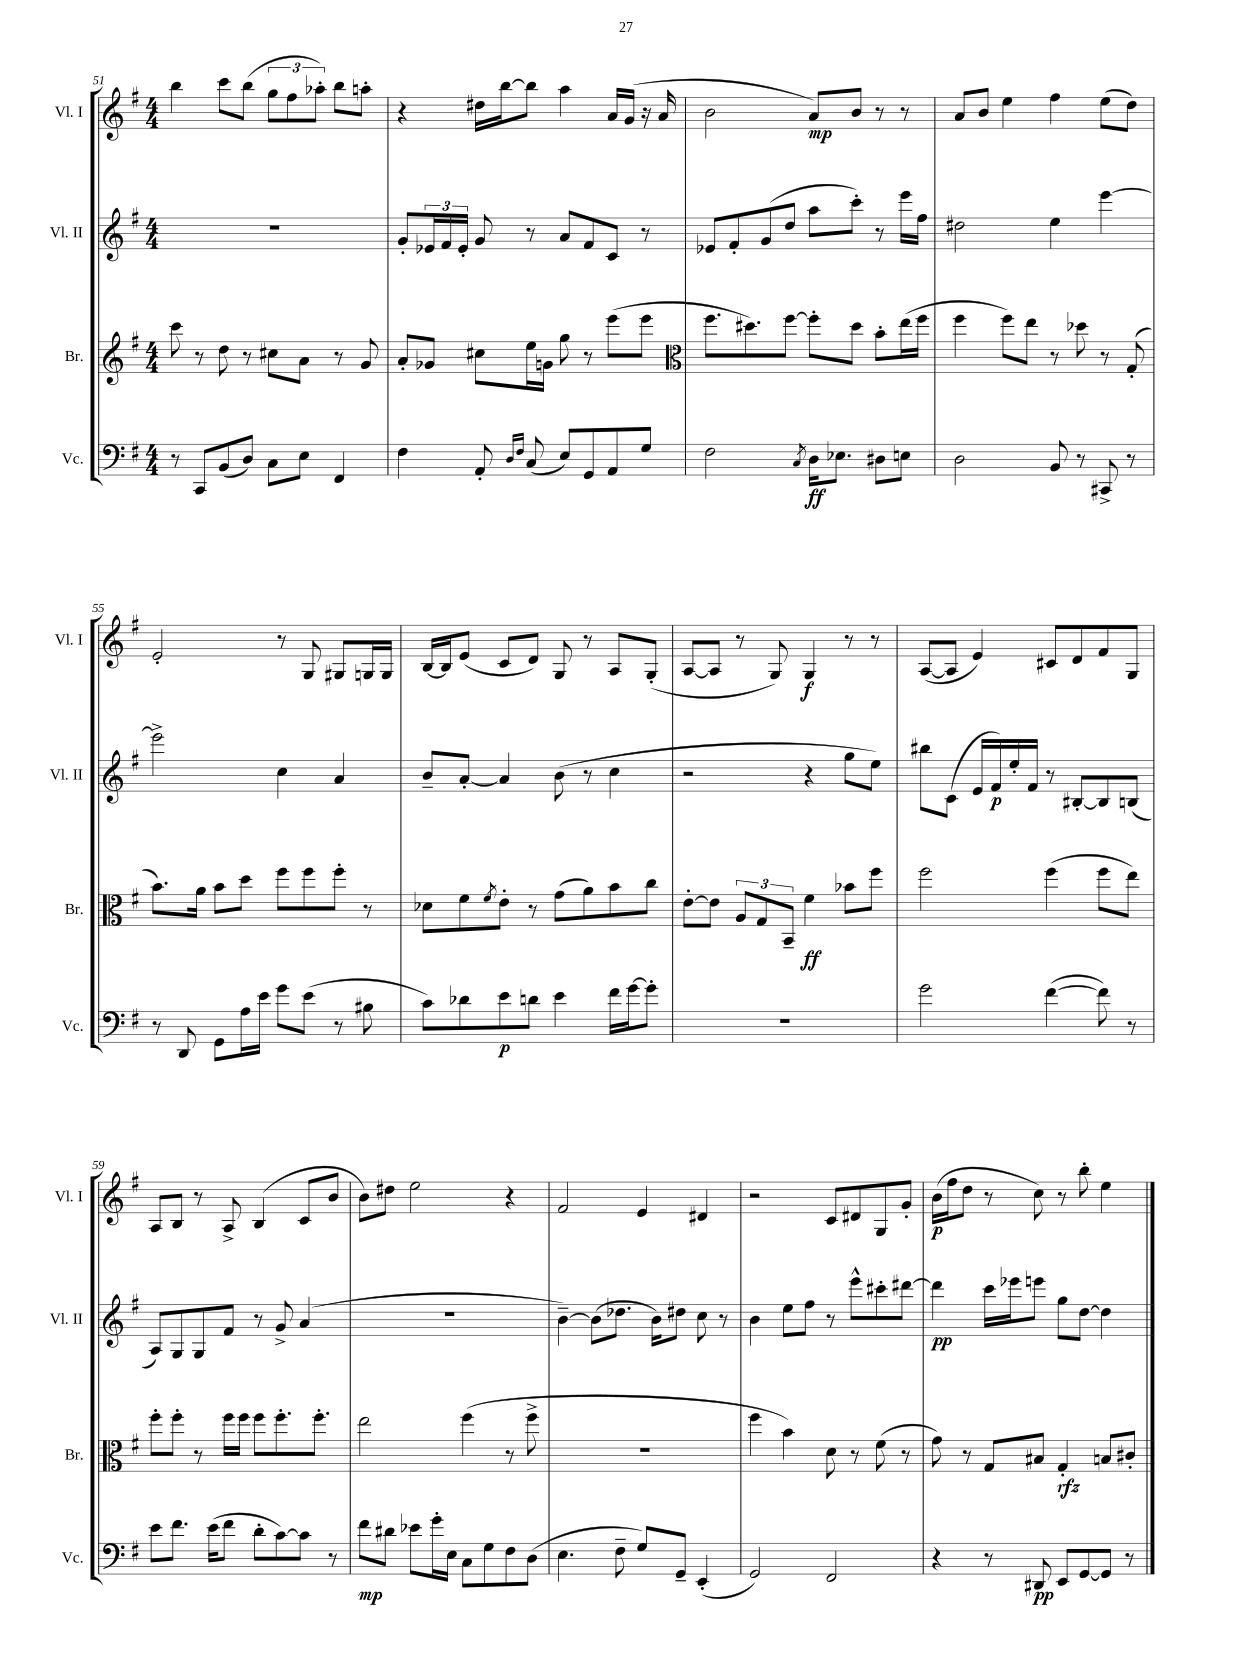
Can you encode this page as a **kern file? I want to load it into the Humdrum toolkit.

**kern	**dynam	**kern	**dynam	**kern	**dynam	**kern	**dynam
*part4	*part4	*part3	*part3	*part2	*part2	*part1	*part1
*staff4	*staff4	*staff3	*staff3	*staff2	*staff2	*staff1	*staff1
*I"Vc.	*	*I"Br.	*	*I"Vl. II	*	*I"Vl. I	*
*I'Vc.	*	*I'Br.	*	*I'Vl. II	*	*I'Vl. I	*
*clefF4	*	*clefG2	*	*clefG2	*	*clefG2	*
*k[f#]	*	*k[f#]	*	*k[f#]	*	*k[f#]	*
*M4/4	*	*M4/4	*	*M4/4	*	*M4/4	*
=51	=51	=51	=51	=51	=51	=51	=51
8r	.	8ccc\	.	1r	.	4bb\	.
8CC/L	.	8r	.	.	.	.	.
(8BB/	.	8dd\	.	.	.	8ccc\L	.
8D/J)	.	8r	.	.	.	(8bb\J	.
8C\L	.	8cc#X\L	.	.	.	12gg\L	.
.	.	.	.	.	.	12ff#\	.
8E\J	.	8a\J	.	.	.	.	.
.	.	.	.	.	.	12aa-X'\J)	.
4FF#/	.	8r	.	.	.	8bb\L	.
.	.	8g/	.	.	.	8aan'\J	.
=52	=52	=52	=52	=52	=52	=52	=52
4F#\	.	8a'/L	.	8g'/L	.	4r	.
.	.	8g-X/J	.	24e-X/L	.	.	.
.	.	.	.	24f#/	.	.	.
.	.	.	.	24e-'/JJ	.	.	.
8AA'/	.	8cc#X\L	.	8g/	.	16dd#X\LL	.
.	.	.	.	.	.	[16bb\J	.
16qqD/LL	.	.	.	.	.	.	.
16qqF#/JJ	.	.	.	.	.	.	.
(8C/	.	16ee\L	.	8r	.	8bb\J]	.
.	.	16gn\JJ	.	.	.	.	.
8E/L)	.	8gg\	.	8a/L	.	4aa\	.
8GG/	.	8r	.	8f#/	.	.	.
8AA/	.	(8eee\L	.	8c/J	.	16a/LL	.
.	.	.	.	.	.	(16g/JJ	.
8G/J	.	8eee\J	.	8r	.	16r	.
.	.	.	.	.	.	16a/	.
=53	=53	=53	=53	=53	=53	=53	=53
*	*	*clefC3	*	*	*	*	*
2F#\	.	8.ff#\L	.	8e-X/L	.	2b\	.
.	.	.	.	8f#'/	.	.	.
.	.	8.dd#X\)	.	.	.	.	.
.	.	.	.	(8g/	.	.	.
.	.	[8ff#\J	.	8dd/J	.	.	.
8qC/	.	.	.	.	.	.	.
16D\KL	ff	8ff#'\L]	.	8aa\L	.	8a/L)	mp
8.E-X\J	.	.	.	.	.	.	.
.	.	8dd#\J	.	8ccc'\J)	.	8b/J	.
8D#X\L	.	8b'\L	.	8r	.	8r	.
8En\J	.	(16ee\L	.	16eee\LL	.	8r	.
.	.	16ff#\JJ	.	16ff#\JJ	.	.	.
=54	=54	=54	=54	=54	=54	=54	=54
2D\	.	4ff#\	.	2dd#X\	.	8a/L	.
.	.	.	.	.	.	8b/J	.
.	.	8ff#\L)	.	.	.	4ee\	.
.	.	8ee\J	.	.	.	.	.
8BB/	.	8r	.	4ee\	.	4ff#\	.
8r	.	8dd-X\	.	.	.	.	.
8CC#X^/	.	8r	.	[4eee\	.	(8ee\L	.
8r	.	(8G'/	.	.	.	8dd\J)	.
!!LO:LB:g=z
=55	=55	=55	=55	=55	=55	=55	=55
8r	.	8.b\L)	.	2eee^\]	.	2e'/	.
8DD/	.	.	.	.	.	.	.
.	.	16a\Jk	.	.	.	.	.
8GG\L	.	8b\L	.	.	.	.	.
16A\L	.	8dd\J	.	.	.	.	.
16e\JJ	.	.	.	.	.	.	.
8g\L	.	8ff#\L	.	4cc\	.	8r	.
(8e\J	.	8ff#\	.	.	.	8G/	.
8r	.	8ff#'\J	.	4a/	.	8G#X/L	.
8B#X\	.	8r	.	.	.	16Gn/L	.
.	.	.	.	.	.	16G/JJ	.
=56	=56	=56	=56	=56	=56	=56	=56
8c\L)	.	8d-X\L	.	8b~/L	.	[16B/LL	.
.	.	.	.	.	.	16B/J]	.
8d-X\	.	8f#\	.	[8a'/J	.	(8e/J	.
.	.	8qf#/	.	.	.	.	.
8e\	p	8e'\J	.	4a/]	.	8c/L	.
8dn\J	.	8r	.	.	.	8d/J)	.
4e\	.	(8g\L	.	(8b\	.	8G/	.
.	.	8a\)	.	8r	.	8r	.
16f#\LL	.	8b\	.	4cc\	.	8A/L	.
[16g\J	.	.	.	.	.	.	.
8g'\J]	.	8cc\J	.	.	.	(8G'/J	.
=57	=57	=57	=57	=57	=57	=57	=57
1r	.	[8e'\L	.	2r	.	[8A/L	.
.	.	8e\J]	.	.	.	8A/J]	.
.	.	12A/L	.	.	.	8r	.
.	.	12G/	.	.	.	.	.
.	.	.	.	.	.	8G/)	.
.	.	12BB~/J	.	.	.	.	.
.	.	4f#\	ff	4r	.	4G/	f
.	.	8b-X\L	.	8gg\L	.	8r	.
.	.	8ff#\J	.	8ee\J)	.	8r	.
=58	=58	=58	=58	=58	=58	=58	=58
2g\	.	2ff#\	.	8bb#X\L	.	([8A/L	.
.	.	.	.	(8c\J	.	8A/J]	.
.	.	.	.	16e/LL	.	4e/)	.
.	.	.	.	16f#/)	p	.	.
.	.	.	.	16ee'/	.	.	.
.	.	.	.	16f#/JJ	.	.	.
([4f#\	.	(4ff#\	.	8r	.	8c#X/L	.
.	.	.	.	[8B#X'/L	.	8d/	.
8f#\])	.	8ff#\L	.	8B#/]	.	8f#/	.
8r	.	8ee\J)	.	(8Bn/J	.	8G/J	.
!!LO:LB:g=z
=59	=59	=59	=59	=59	=59	=59	=59
8e\L	.	8ff#'\L	.	8A/L)	.	8A/L	.
8.f#\J	.	8ff#'\J	.	8G/	.	8B/J	.
.	.	8r	.	8G/	.	8r	.
(16e\KL	.	.	.	.	.	.	.
8f#\J	.	16ff#\LL	.	8f#/J	.	8A^/	.
.	.	16ff#\JJ	.	.	.	.	.
8d'\L	.	8ff#\L	.	8r	.	(4B/	.
[8c\)	.	8.ff#'\	.	8g^/	.	.	.
8c\J]	.	.	.	(4a/	.	8c/L	.
.	.	8.ff#'\J	.	.	.	.	.
8r	.	.	.	.	.	8b/J	.
=60	=60	=60	=60	=60	=60	=60	=60
8f#\L	mp	2ee\	.	1r	.	8b\L)	.
8d#X\J	.	.	.	.	.	8dd#X\J	.
8e-X\L	.	.	.	.	.	2ee\	.
16g'\L	.	.	.	.	.	.	.
16E\JJ	.	.	.	.	.	.	.
8C\L	.	(4ff#\	.	.	.	.	.
8G\	.	.	.	.	.	.	.
8F#\	.	8r	.	.	.	4r	.
(8D\J	.	8ff#^\	.	.	.	.	.
=61	=61	=61	=61	=61	=61	=61	=61
4.E\	.	1r	.	[4b~\)	.	2f#/	.
.	.	.	.	(8b\L]	.	.	.
8F#~\	.	.	.	8.dd-X\J	.	.	.
8G/L)	.	.	.	.	.	4e/	.
.	.	.	.	16b\KL)	.	.	.
8GG~/J	.	.	.	8dd#X\J	.	.	.
(4EE'/	.	.	.	8cc\	.	4d#X/	.
.	.	.	.	8r	.	.	.
=62	=62	=62	=62	=62	=62	=62	=62
2GG/)	.	4ff#\	.	4b\	.	2r	.
.	.	4b\)	.	8ee\L	.	.	.
.	.	.	.	8ff#\J	.	.	.
2FF#/	.	8d\	.	8r	.	8c/L	.
.	.	8r	.	8eee^^\L	.	8d#X/	.
.	.	(8f#\	.	8ccc#X'\	.	8G/	.
.	.	8r	.	[8ddd#X\J	.	8g'/J	.
=63	=63	=63	=63	=63	=63	=63	=63
4r	.	8g\)	.	4ddd#\]	pp	(16b\LL	p
.	.	.	.	.	.	16ff#\J	.
.	.	8r	.	.	.	8dd\J	.
8r	.	8G/L	.	16ccc\LL	.	8r	.
.	.	.	.	16eee-X\J	.	.	.
8DD#X/	pp	8B#X/J	.	8eeen\J	.	8cc\)	.
8EE/L	.	4G'/	rfz	8gg\L	.	8r	.
[8GG/	.	.	.	[8dd\J	.	8bb'\	.
8GG/J]	.	8Bn/L	.	4dd\]	.	4ee\	.
8r	.	8c#X'/J	.	.	.	.	.
==	==	==	==	==	==	==	==
*-	*-	*-	*-	*-	*-	*-	*-
